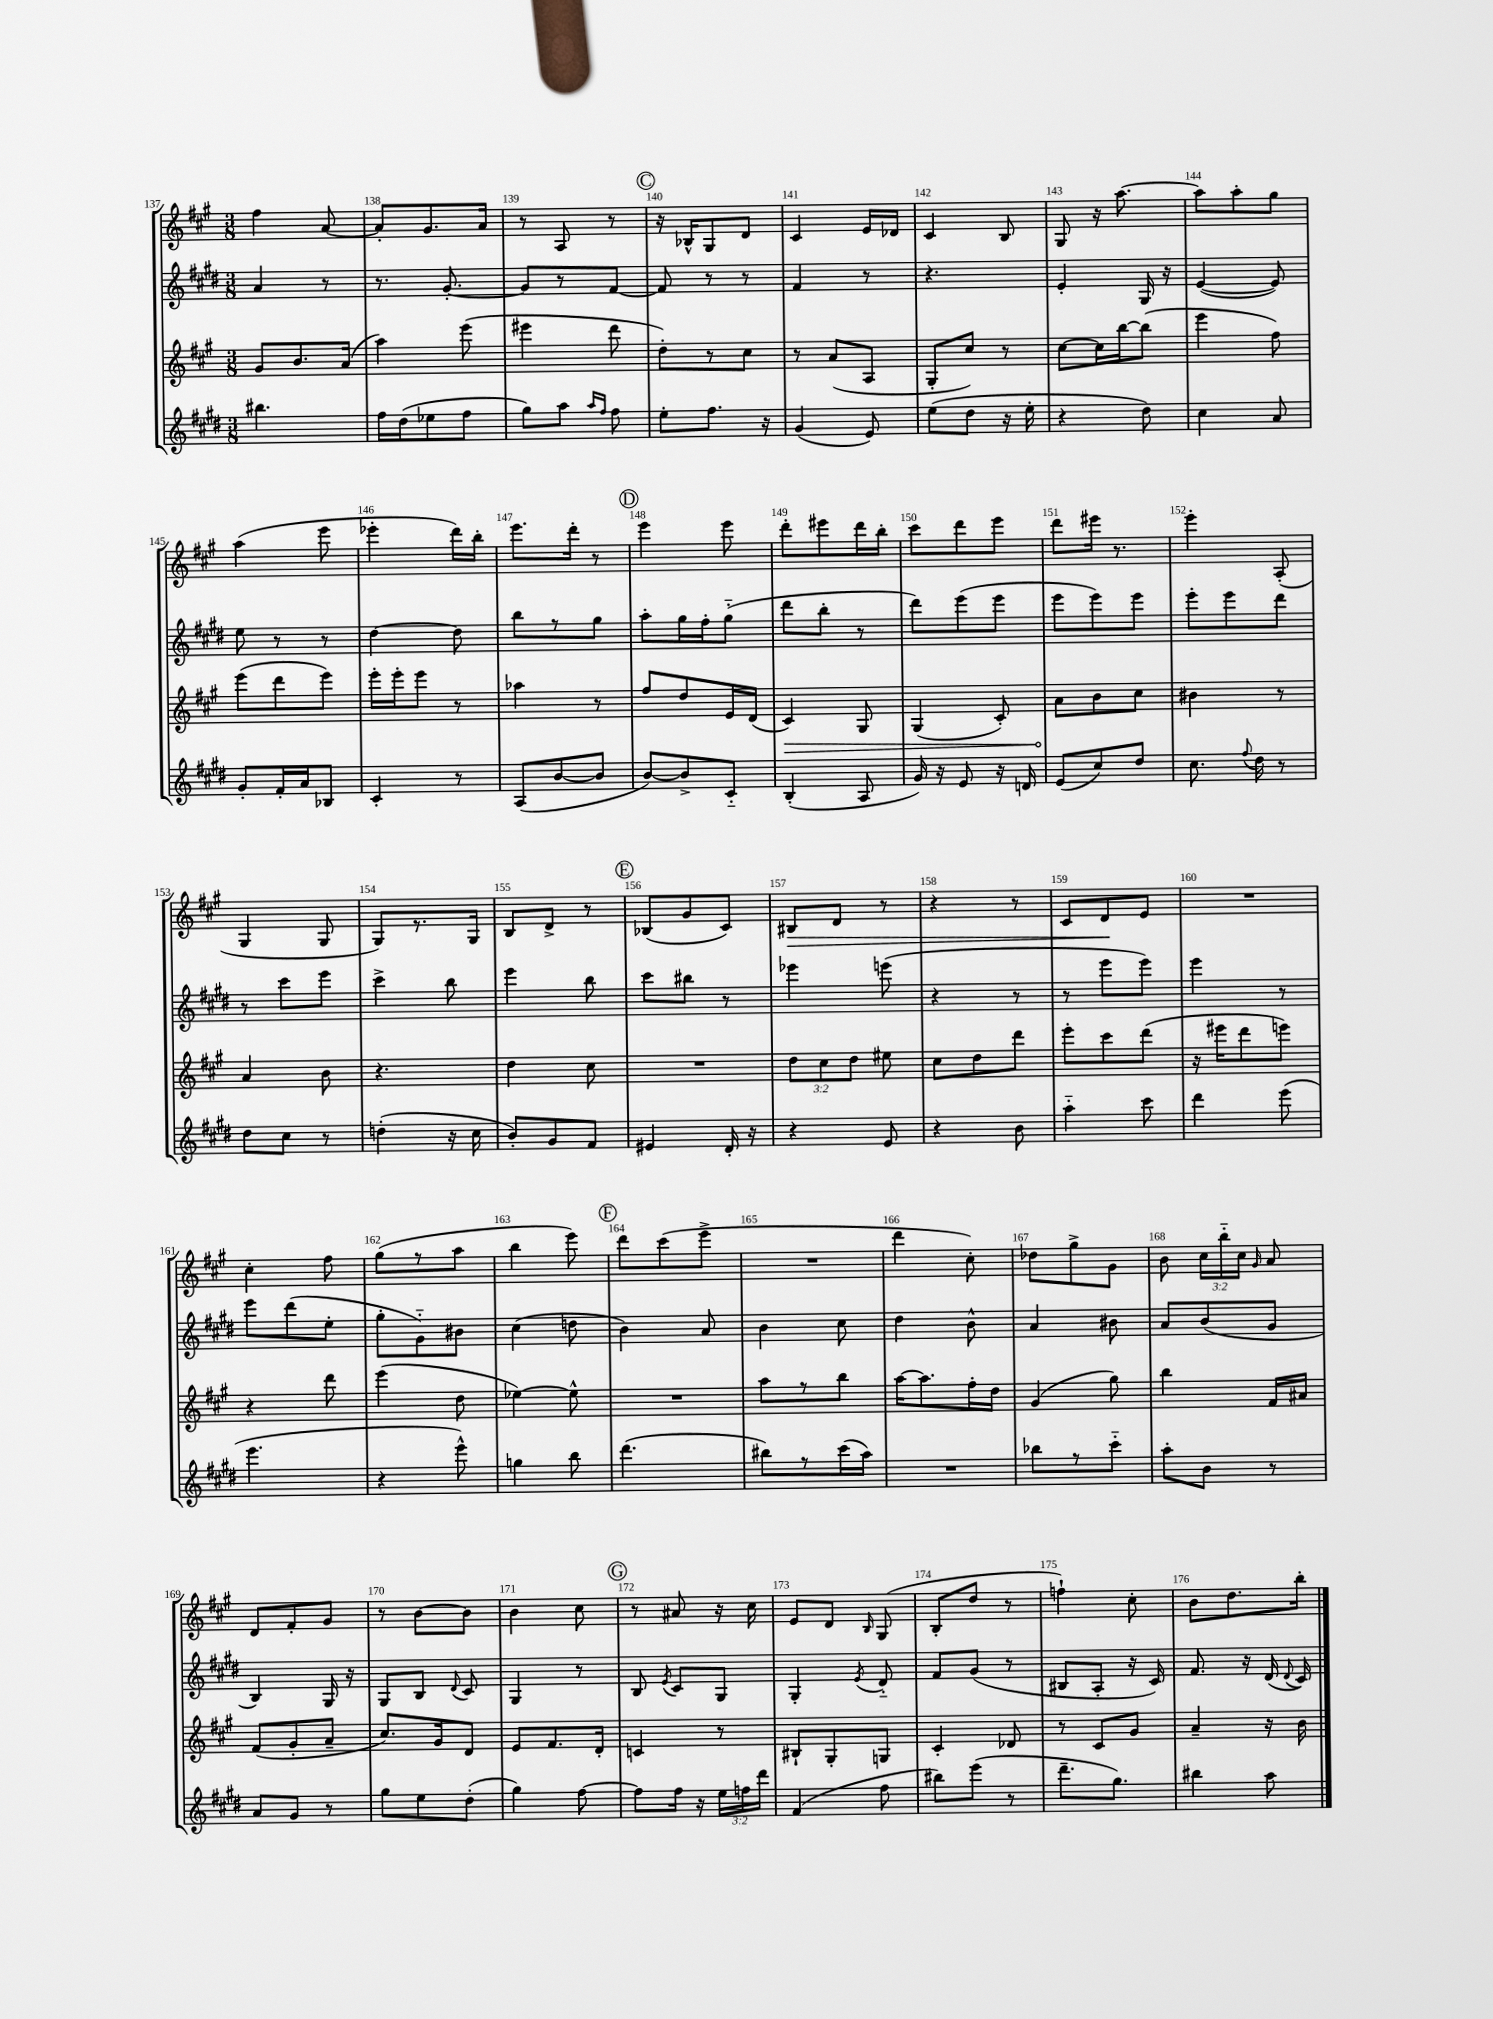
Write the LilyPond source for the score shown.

<<
\new StaffGroup <<
\new Staff = "s0" {
    \clef treble \key a \major \numericTimeSignature \time 3/8 \override Staff.TupletNumber.text = #tuplet-number::calc-fraction-text
    \autoBeamOff fis''4 a'8~ |
    a'8[-. gis'8. a'16] |
    r8 a8 r8 |
    \mark \markup { \circle "C" } r16 bes16[-^ gis8 d'8] |
    cis'4 e'16[ des'16] |
    cis'4 b8 |
    gis8 r16 a''8.~ |
    a''8[ a''8-. gis''8] |
    a''4( e'''8 |
    ees'''4-. d'''16[) b''16]-. |
    e'''8.[ d'''16]-. r8 |
    \mark \markup { \circle "D" } e'''4 e'''8 |
    d'''8[-. eis'''8 d'''16 b''16]-. |
    cis'''8[ d'''8 e'''8] |
    d'''8[ eis'''16] r8. |
    e'''4-. a8-.( |
    gis4 gis8 |
    gis8[) r8. gis16] |
    b8[ d'8]-> r8 |
    \mark \markup { \circle "E" } bes8[( gis'8 cis'8]) |
    bis8[\> d'8] r8 |
    r4 r8 |
    cis'8[ d'8\! e'8] |
    R4. |
    cis''4-. fis''8 |
    gis''8[( r8 a''8] |
    b''4 e'''8) |
    \mark \markup { \circle "F" } d'''8[ cis'''8( e'''8]-> |
    R4. |
    d'''4 cis''8-.) |
    des''8[ gis''8-> gis'8] |
    b'8 \tuplet 3/2 { cis''16[ b''16-_ cis''16] } \grace { gis'16 } a'8 |
    d'8[ fis'8-. gis'8] |
    r8 b'8[~ b'8] |
    b'4 cis''8 |
    \mark \markup { \circle "G" } r8 ais'8 r16 cis''16 |
    e'8[ d'8] \grace { b16 } gis8( |
    b8[-. d''8] r8 |
    f''4-!) cis''8-. |
    b'8[ d''8. b''16]-. \bar "|." |
}
\new Staff = "s1" {
    \clef treble \key e \major \numericTimeSignature \time 3/8
    \autoBeamOff a'4 r8 |
    r8. gis'8.~-. |
    gis'8[ r8 fis'8]~ |
    \mark \markup { \circle "C" } fis'8 r8 r8 |
    fis'4 r8 |
    r4. |
    e'4-. gis16 r16 |
    e'4~( e'8) |
    e''8 r8 r8 |
    dis''4~ dis''8 |
    b''8[ r8 gis''8] |
    \mark \markup { \circle "D" } a''8[-. gis''16 fis''16-. gis''8]-_( |
    dis'''8[ b''8]-. r8 |
    dis'''8[) e'''8( e'''8] |
    e'''8[ e'''8) e'''8] |
    e'''8[-. e'''8 dis'''8] |
    r8 cis'''8[ e'''8] |
    cis'''4-> b''8 |
    e'''4 b''8 |
    \mark \markup { \circle "E" } cis'''8[ bis''8] r8 |
    ees'''4 e'''8( |
    r4 r8 |
    r8 e'''8[ e'''8]) |
    e'''4 r8 |
    e'''8[ dis'''8( e''8]-. |
    gis''8[-. gis'8-_) bis'8] |
    cis''4( d''8 |
    \mark \markup { \circle "F" } b'4) a'8 |
    b'4 cis''8 |
    dis''4 b'8-^ |
    a'4 bis'8 |
    a'8[ b'8( gis'8] |
    b4) gis16 r16 |
    gis8[ b8] \appoggiatura { dis'8 } cis'8 |
    gis4 r8 |
    \mark \markup { \circle "G" } b8 \acciaccatura { e'8 } cis'8[ gis8] |
    gis4-. \acciaccatura { e'8 } dis'8-_ |
    fis'8[ gis'8]( r8 |
    bis8[ a8]-. r16 cis'16) |
    fis'8. r16 dis'16( \appoggiatura { dis'8 } cis'16) \bar "|." |
}
\new Staff = "s2" {
    \clef treble \key a \major \numericTimeSignature \time 3/8 \override Staff.TupletNumber.text = #tuplet-number::calc-fraction-text
    \autoBeamOff gis'8[ b'8. a'16]( |
    a''4) e'''8( |
    eis'''4 d'''8 |
    \mark \markup { \circle "C" } d''8[-.) r8 cis''8] |
    r8 a'8[( a8] |
    gis8[-. cis''8]) r8 |
    cis''8[~ cis''16 b''16~ b''8]( |
    e'''4 fis''8) |
    e'''8[( d'''8 e'''8]) |
    e'''16[-. e'''16-. e'''8] r8 |
    aes''4 r8 |
    \mark \markup { \circle "D" } fis''8[ d''8 e'16 d'16]( |
    \once \override Hairpin.circled-tip = ##t cis'4\>) gis8 |
    gis4( cis'8-.) |
    a'8[\! b'8 cis''8] |
    bis'4 r8 |
    a'4 b'8 |
    r4. |
    d''4 cis''8 |
    \mark \markup { \circle "E" } R4. |
    \tuplet 3/2 { d''8[ cis''8 d''8] } eis''8 |
    cis''8[ d''8 d'''8] |
    e'''8[-. cis'''8 d'''8]( |
    r16 eis'''16[ d'''8 e'''8]) |
    r4 d'''8 |
    e'''4( d''8 |
    ees''4~) ees''8-^ |
    \mark \markup { \circle "F" } R4. |
    a''8[ r8 b''8] |
    a''16[~ a''8. fis''16-. d''16] |
    gis'4( gis''8) |
    b''4 fis'16[ ais'16] |
    fis'8[( gis'8-. a'8]-- |
    cis''8.[) gis'16 d'8] |
    e'8[ fis'8. d'16]-. |
    \mark \markup { \circle "G" } c'4 r8 |
    bis8[-! gis8-. g8] |
    cis'4-. des'8 |
    r8 cis'8[ gis'8] |
    a'4-- r16 b'16 \bar "|." |
}
\new Staff = "s3" {
    \clef treble \key e \major \numericTimeSignature \time 3/8 \override Staff.TupletNumber.text = #tuplet-number::calc-fraction-text
    \autoBeamOff bis''4. |
    fis''16[ dis''16( ees''8 fis''8] |
    gis''8[) a''8] \grace { a''16[ fis''16] } fis''8 |
    \mark \markup { \circle "C" } e''8[-. fis''8.] r16 |
    gis'4( e'8) |
    e''8[( dis''8] r16 e''16-. |
    r4 dis''8) |
    cis''4 a'8 |
    gis'8[-. fis'16-. a'16 bes8] |
    cis'4-. r8 |
    a8[( b'8~ b'8] |
    \mark \markup { \circle "D" } b'8[~) b'8-> cis'8]-_ |
    b4-.( a8 |
    gis'16) r16 e'8 r16 d'16 |
    e'8[( cis''8) dis''8] |
    cis''8. \appoggiatura { fis''8 } dis''16 r8 |
    dis''8[ cis''8] r8 |
    d''4-.( r16 cis''16 |
    b'8[-.) gis'8 fis'8] |
    \mark \markup { \circle "E" } eis'4 dis'16-. r16 |
    r4 e'8 |
    r4 b'8 |
    a''4-_ cis'''8 |
    dis'''4 e'''8( |
    e'''4. |
    r4 e'''8-^) |
    g''4 b''8 |
    \mark \markup { \circle "F" } dis'''4.( |
    bis''8[) r8 cis'''16( a''16]) |
    R4. |
    bes''8[ r8 cis'''8]-_ |
    a''8[-. b'8] r8 |
    a'8[ gis'8] r8 |
    gis''8[ e''8 dis''8]-.( |
    gis''4) fis''8~ |
    \mark \markup { \circle "G" } fis''8[ fis''16] r16 \tuplet 3/2 { e''16[ f''16 dis'''16] } |
    fis'4( fis''8 |
    bis''8[) e'''8]( r8 |
    dis'''8.[-- gis''8.]) |
    bis''4 a''8 \bar "|." |
}
>>
>>
\layout { \context { \Score currentBarNumber = #137 \override BarNumber.break-visibility = ##(#f #t #t) barNumberVisibility = #all-bar-numbers-visible } }
